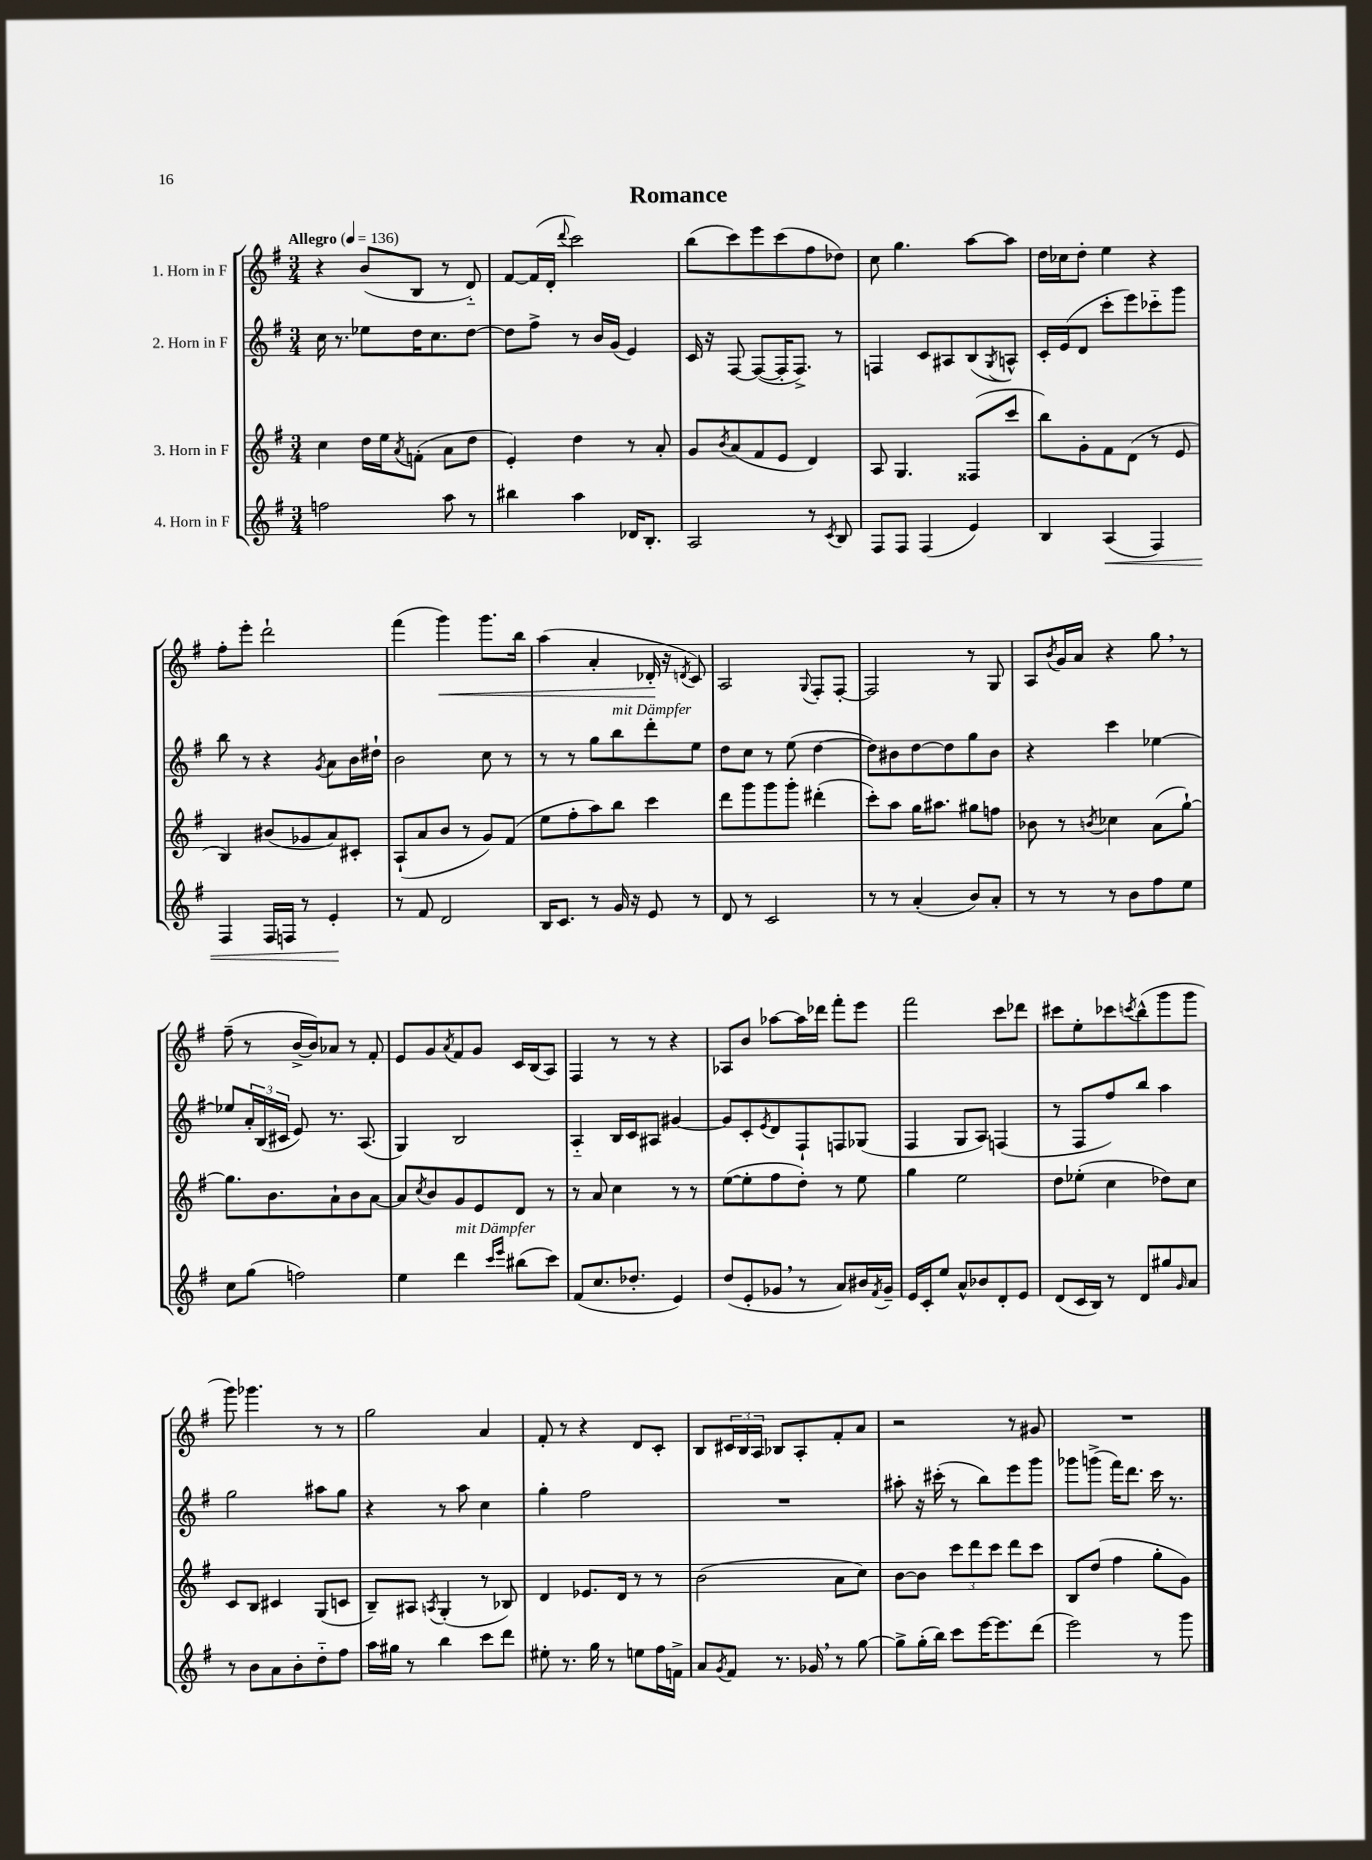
\header { title = "Romance" }
<<
\new StaffGroup <<
\new Staff = "s0" \with { instrumentName = "1. Horn in F" } {
    \clef treble \key g \major \numericTimeSignature \time 3/4 \tempo "Allegro" 4 = 136
    r4 b'8( b8 r8 d'8-_) |
    fis'8~ fis'16( d'16-. \appoggiatura { d'''8 } c'''2) |
    b''8( c'''8) e'''8 c'''8( fis''8 des''8) |
    c''8 g''4. a''8~ a''8 |
    d''16 ces''16 d''8-. e''4 r4 |
    fis''8-. e'''8-. d'''2-! |
    fis'''4( g'''4\<) g'''8. b''16 |
    a''4( a'4-. des'16-.\! r16 \acciaccatura { d'8 } c'8) |
    a2 \appoggiatura { g8 } fis8-. fis8~-. |
    fis2 r8 g8 |
    a8 \acciaccatura { b'8 } g'16 a'16 r4 g''8 \breathe r8 |
    fis''8--( r8 b'16~-> b'16) aes'8 r8 fis'8-. |
    e'8 g'8 \acciaccatura { a'8 } fis'8 g'8 c'16 b16( a8) |
    fis4 r8 r8 r4 |
    aes8 b'8 aes''8~ aes''16 des'''16 fis'''8-. e'''8 |
    fis'''2 c'''8 des'''8 |
    cis'''8 e''8-. ces'''8 \acciaccatura { c'''8 } b''8-^( g'''8 g'''8 |
    g'''8) ges'''4. r8 r8 |
    g''2 a'4 |
    fis'8-. r8 r4 d'8 c'8-. |
    b8 \tuplet 3/2 { cis'16 b16 a16 } bes8 a8-. fis'8-. a'8 |
    r2 r8 gis'8 |
    R2. \bar "|." |
}
\new Staff = "s1" \with { instrumentName = "2. Horn in F" } {
    \clef treble \key g \major \numericTimeSignature \time 3/4
    c''16 r8. ees''8 d''16 c''8. d''8~ |
    d''8 fis''8-> r8 b'16 g'16( e'4) |
    c'16 r16 fis8~ fis8~( fis16-. fis8.->) r8 |
    f4 c'8 ais8 b8( \acciaccatura { g8 } a8-^) |
    c'16-. e'16( d'8 c'''8-. e'''8) ces'''8-_ g'''8 |
    b''8 r8 r4 \acciaccatura { g'8 } a'8 b'16 dis''16-! |
    b'2 c''8 r8 |
    r8 r8 g''8 b''8^\markup { \italic "mit Dämpfer" } d'''8-. e''8 |
    d''8 c''8 r8 e''8( d''4~ |
    d''8) bis'8 d''8~ d''8 g''8 bis'8 |
    r4 c'''4 ees''4~ |
    ees''8 \tuplet 3/2 { a'16-. b16( cis'16 } e'8) r8. a8.( |
    g4) b2 |
    a4-_ b16 c'16 ais8 gis'4~ |
    gis'8 c'8-. \acciaccatura { e'8 } d'8 fis8-! f8 ges8( |
    fis4 g8 a8) f4( |
    r8 fis8 fis''8) b''8 a''4 |
    g''2 ais''8 g''8 |
    r4 r8 a''8 c''4 |
    g''4-. fis''2 |
    R2. |
    ais''8-. r16 cis'''16-.( r8 b''8) e'''8 g'''8 |
    ges'''8 g'''8->( fis'''16) d'''8. c'''16 r8. \bar "|." |
}
\new Staff = "s2" \with { instrumentName = "3. Horn in F" } {
    \clef treble \key g \major \numericTimeSignature \time 3/4
    c''4 d''16 e''16 \acciaccatura { a'8 } f'8-.( a'8 d''8 |
    e'4-.) d''4 r8 a'8-. |
    g'8 \acciaccatura { b'8 } a'8( fis'8 e'8 d'4) |
    a8 g4. fisis8( c'''8 |
    b''8) g'8-. fis'8 d'8( r8 e'8 |
    b4) bis'8( ges'8 a'8) cis'8-. |
    a8-!( a'8 b'8 r8 g'8) fis'8( |
    e''8 fis''8-. a''8) b''8 c'''4 |
    d'''8 g'''8 g'''8 g'''8-. dis'''4-.( |
    c'''8-.) a''8 g''16 ais''8. gis''8 f''8 |
    bes'8 r8 \acciaccatura { b'8 } ces''4 a'8( g''8~-!) |
    g''8. b'8. a'8-! b'8 a'8~ |
    a'8 \acciaccatura { c''8 } b'8 g'8 e'8 d'8 r8 |
    r8 a'8 c''4 r8 r8 |
    e''8~( e''8-. fis''8 d''8-.) r8 e''8 |
    g''4 e''2 |
    d''8 ees''8-.( c''4 des''8) c''8 |
    c'8 b8 cis'4 g8( c'8 |
    b8--) ais8 \acciaccatura { a8 } g4-.( r8 bes8) |
    d'4 ees'8. d'16 r8 r8 |
    b'2( a'8 c''8) |
    b'8~ b'8 \tuplet 3/2 { c'''8 d'''8 c'''8 } d'''8 c'''8 |
    b8 d''8( fis''4 g''8-. g'8) \bar "|." |
}
\new Staff = "s3" \with { instrumentName = "4. Horn in F" } {
    \clef treble \key g \major \numericTimeSignature \time 3/4
    f''2 a''8 r8 |
    bis''4 a''4 des'16 b8.-. |
    a2 r8 \acciaccatura { c'8 } b8 |
    fis8 fis8 fis4( e'4) |
    b4 a4\<( fis4) |
    fis4 fis16 f16 r8 e'4-.\! |
    r8 fis'8 d'2 |
    b16 c'8. r8 g'16 r16 e'8 r8 |
    d'8 r8 c'2 |
    r8 r8 a'4-.( b'8) a'8-. |
    r8 r8 r8 b'8 fis''8 e''8 |
    c''8 g''8( f''2) |
    e''4 d'''4^\markup { \italic "mit Dämpfer" } \grace { c'''16 e'''16 } bis''8( c'''8) |
    fis'8( c''8. des''8.-. e'4) |
    d''8( e'8-. ges'8 \breathe r8 a'8) bis'16 \acciaccatura { fis'8 } ges'16-- |
    e'16 c'16-. e''8 a'8-^ bes'8 d'8-. e'8 |
    d'8( c'16 b16) r8 d'8 gis''8 \grace { g'16 } a'8 |
    r8 b'8 a'8 b'8-. d''8-_ fis''8 |
    a''16 gis''16 r8 b''4 c'''8 d'''8 |
    eis''8-. r8. g''16 r8 e''8 fis''16 f'16-> |
    a'8 \acciaccatura { g'8 } fis'8 r8. ges'16 \breathe r8 g''8~ |
    g''8-> g''16-.( b''16) c'''8 e'''16~ e'''8. d'''8( |
    e'''2) r8 g'''8 \bar "|." |
}
>>
>>
\layout { \context { \Score \remove "Bar_number_engraver" } }
